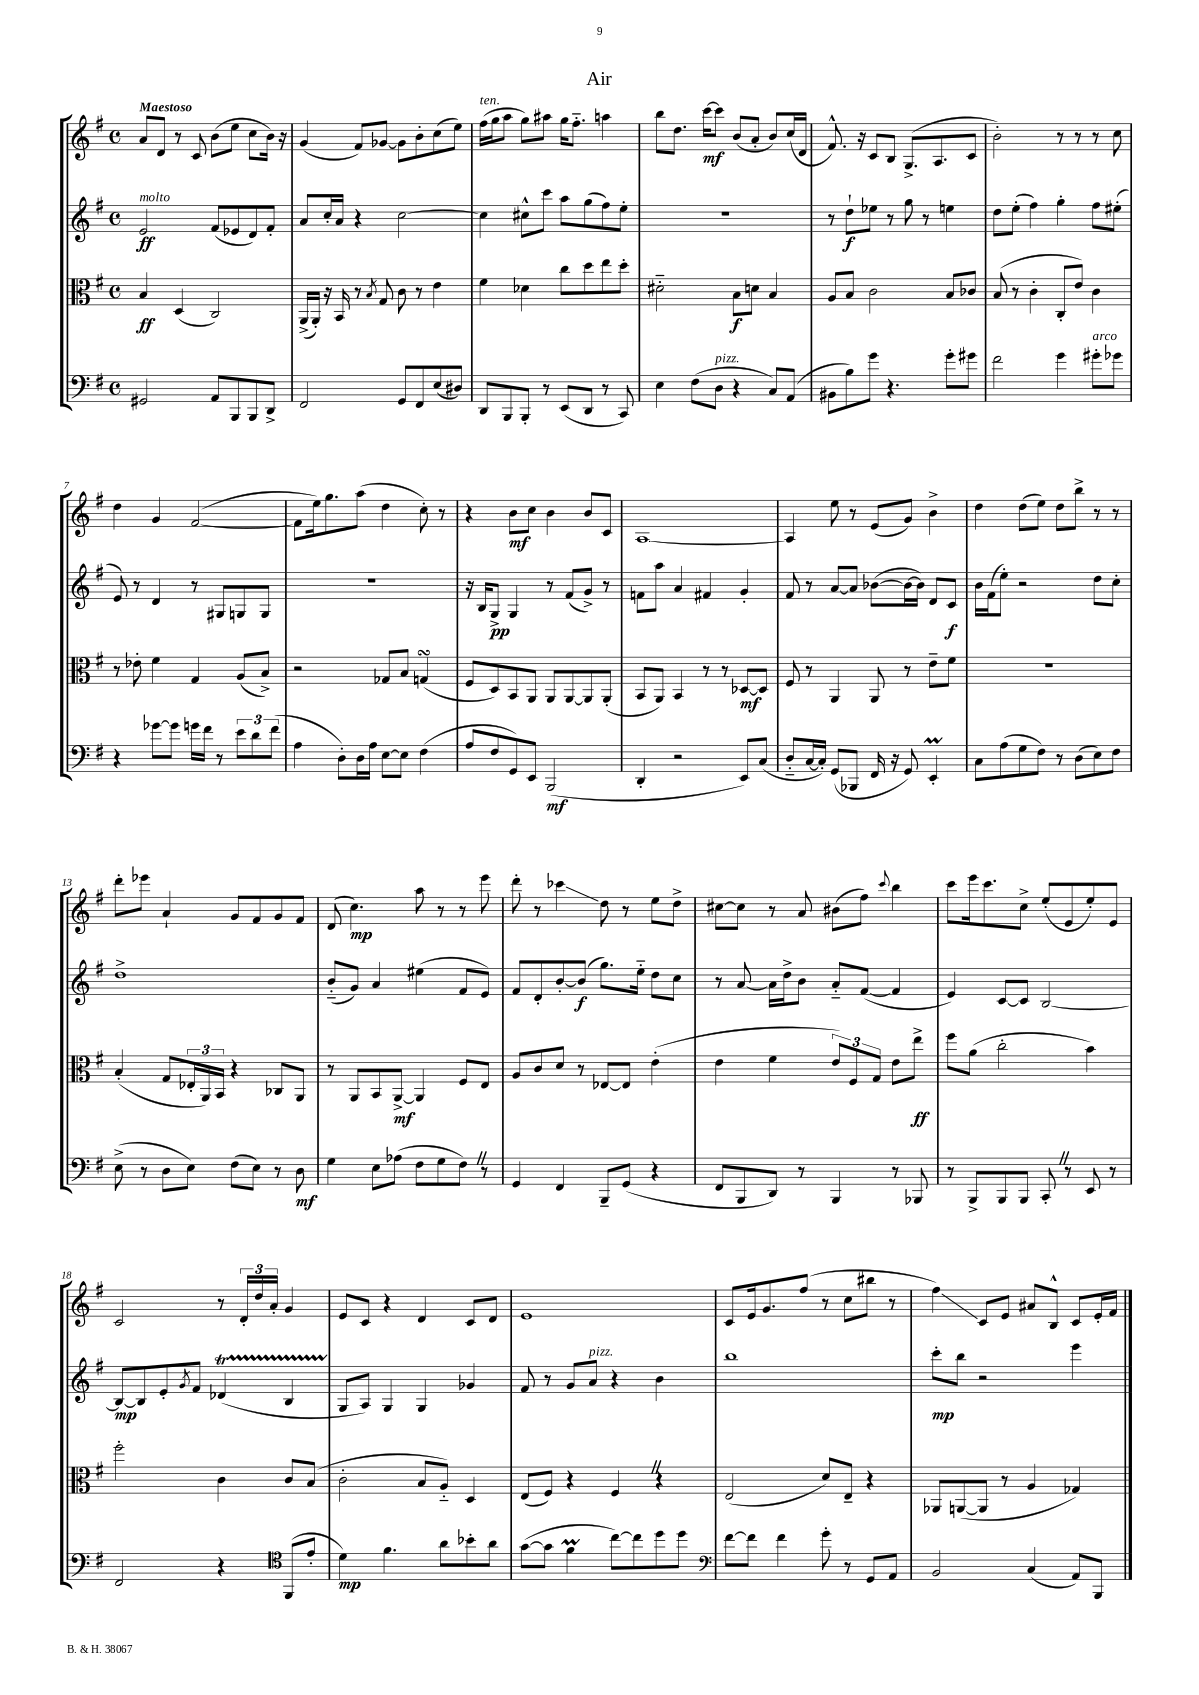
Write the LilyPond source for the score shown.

\header { title = "Air" }
<<
\new StaffGroup <<
\new Staff = "s0" {
    \clef treble \key g \major \defaultTimeSignature \time 4/4 \tempo "Maestoso"
    a'8 d'8 r8 c'8 b'8( e''8 c''8 b'16) r16 |
    g'4( fis'8) ges'8~ ges'8 b'8-. c''8( e''8) |
    fis''16^\markup { \italic "ten." }( g''16 a''8 g''8) ais''8 g''16 fis''8.-_ a''4 |
    b''8 d''8. c'''16~\mf c'''8 b'8( a'8-. b'8) c''16( d'16 |
    fis'8.-^) r16 c'8 b8 g8.->( a8. c'8 |
    b'2-.) r8 r8 r8 c''8 |
    d''4 g'4 fis'2~( |
    fis'8 e''16) g''8. a''8( d''4 c''8-.) r8 |
    r4 b'8\mf c''8 b'4 b'8 c'8 |
    a1~ |
    a4 e''8 r8 e'8( g'8) b'4-> |
    d''4 d''8( e''8) d''8 b''8-> r8 r8 |
    d'''8-. ees'''8 a'4-! g'8 fis'8 g'8 fis'8 |
    d'8( c''4.\mp) a''8 r8 r8 e'''8 |
    d'''8-. r8 ces'''4\glissando d''8 r8 e''8 d''8-> |
    cis''8~ cis''8 r8 a'8 bis'8( fis''8) \appoggiatura { c'''8 } b''4 |
    c'''8 e'''16 c'''8. c''8-> e''8-.( e'8 e''8-.) e'8 |
    c'2 r8 \tuplet 3/2 { d'16-. d''16 a'16-. } g'4 |
    e'8 c'8 r4 d'4 c'8 d'8 |
    e'1 |
    c'8 e'16 g'8. fis''8( r8 c''8 bis''8 r8 |
    fis''4\glissando) c'8 e'8 ais'8 b8-^ c'8 e'16-. fis'16 \bar "|." |
}
\new Staff = "s1" {
    \clef treble \key g \major \defaultTimeSignature \time 4/4
    e'2\ff^\markup { \italic "molto" } fis'8( ees'8 d'8) fis'8-. |
    a'8 c''16-. a'16 r4 c''2~ |
    c''4 cis''8-^ c'''8 a''8 g''8( fis''8) e''8-. |
    R1 |
    r8 d''8-!\f ees''8 r8 g''8 r8 e''4 |
    d''8 e''8-.( fis''4) g''4-. fis''8 eis''8-.( |
    e'8) r8 d'4 r8 gis8 g8 g8 |
    R1 |
    r16 b16 g8->\pp g4 r8 fis'8( g'8->) r8 |
    f'8 a''8 a'4 fis'4 g'4-. |
    fis'8 r8 a'8~ a'8 bes'8~( bes'16~ bes'16) d'8 c'8\f |
    b'16 fis'16( e''8-.) r2 d''8 c''8-. |
    d''1-> |
    b'8-_( g'8) a'4 eis''4( fis'8 e'8) |
    fis'8 d'8-. b'8~-. b'8\f( g''8.) e''16-_ d''8 c''8 |
    r8 a'8~ a'16 d''16-> b'8 a'8-_ fis'8~( fis'4 |
    e'4) c'8~ c'8 b2~ |
    b8~\mp b8 e'8-. \acciaccatura { g'8 } fis'8 des'4\startTrillSpan( b4 |
    g8\stopTrillSpan a8) g4 g4 ges'4 |
    fis'8 r8 g'8 a'8^\markup { \italic "pizz." } r4 b'4 |
    b''1 |
    c'''8-.\mp b''8 r2 e'''4 \bar "|." |
}
\new Staff = "s2" {
    \clef alto \key g \major \defaultTimeSignature \time 4/4
    b4\ff d4( c2) |
    a,16->( a,16-.) r16 b,16 r8 \acciaccatura { b8 } g8 c'8 r8 e'4 |
    fis'4 des'4 c''8 d''8 e''8 d''8-. |
    dis'2-_ b8\f d'8 b4 |
    a8 b8 c'2 b8 ces'8 |
    b8( r8 c'4-. c8-. e'8) c'4 |
    r8 ees'8-. fis'4 g4 a8( b8->) |
    r2 ges8 b8 g4\turn( |
    fis8 d8) b,8 a,8 a,8 a,8~ a,8 a,8-.( |
    b,8 a,8) b,4 r8 r8 des8~\mf des8 |
    fis8 r8 a,4 a,8 r8 e'8-- fis'8 |
    R1 |
    b4-.( g8 \tuplet 3/2 { ees16-. a,16) b,16 } r4 ces8 a,8 |
    r8 a,8 b,8 a,8~->\mf a,4 fis8 e8 |
    a8 c'8 d'8 r8 ees8~ ees8 e'4-.( |
    e'4 fis'4 \tuplet 3/2 { e'8) fis8 g8 } e'8 e''8->\ff |
    fis''8 a'8( c''2-. b'4) |
    fis''2-. c'4 c'8 b8( |
    c'2-. b8 a8-_) d4 |
    e8( fis8) r4 fis4 \once \override BreathingSign.text = \markup { \musicglyph "scripts.caesura.straight" } \breathe r4 |
    e2( d'8) e8-- r4 |
    aes,8 a,8~( a,8 r8 a4 ges4) \bar "|." |
}
\new Staff = "s3" {
    \clef bass \key g \major \defaultTimeSignature \time 4/4
    gis,2 a,8 b,,8 b,,8 d,8-> |
    fis,2 g,8 fis,8 e8( dis8) |
    d,8 b,,8 b,,8-. r8 e,8( d,8 r8 c,8) |
    e4 fis8( d8^\markup { \italic "pizz." } r4 c8) a,8( |
    bis,8 b8) g'8 r4. g'8-. gis'8 |
    fis'2 g'4 gis'8-.^\markup { \italic "arco" } ges'8 |
    r4 ges'8~ ges'8 g'16 fis'16 r8 \tuplet 3/2 { e'8 d'8 fis'8( } |
    a4 d8-.) d16 a16 e8~ e8 fis4( |
    a8 fis8 g,8) e,8 b,,2\mf( |
    d,4-. r2 e,8) c8( |
    d8-_ c16~ c16-.) g,8( bes,,8 fis,16 r16 g,8) e,4-.\prall |
    c8 a8( g8 fis8) r8 d8( e8) fis8 |
    e8->( r8 d8 e8) fis8( e8) r8 d8\mf |
    g4 e8 aes8( fis8 g8 fis8) \once \override BreathingSign.text = \markup { \musicglyph "scripts.caesura.straight" } \breathe r8 |
    g,4 fis,4 b,,8-- g,8( r4 |
    fis,8 b,,8 d,8) r8 b,,4 r8 bes,,8 |
    r8 b,,8-> b,,8 b,,8 c,8-. \once \override BreathingSign.text = \markup { \musicglyph "scripts.caesura.straight" } \breathe r8 e,8 r8 |
    fis,2 r4 \clef tenor fis,8( e'8-. |
    d'4\mp) fis'4. a'8 bes'8-. a'8 |
    g'8~( g'8 fis'4\prall c''8~) c''8 d''8 d''8 |
    \clef bass fis'8~ fis'8 fis'4 g'8-. r8 g,8 a,8 |
    b,2 c4( a,8) b,,8 \bar "|." |
}
>>
>>
